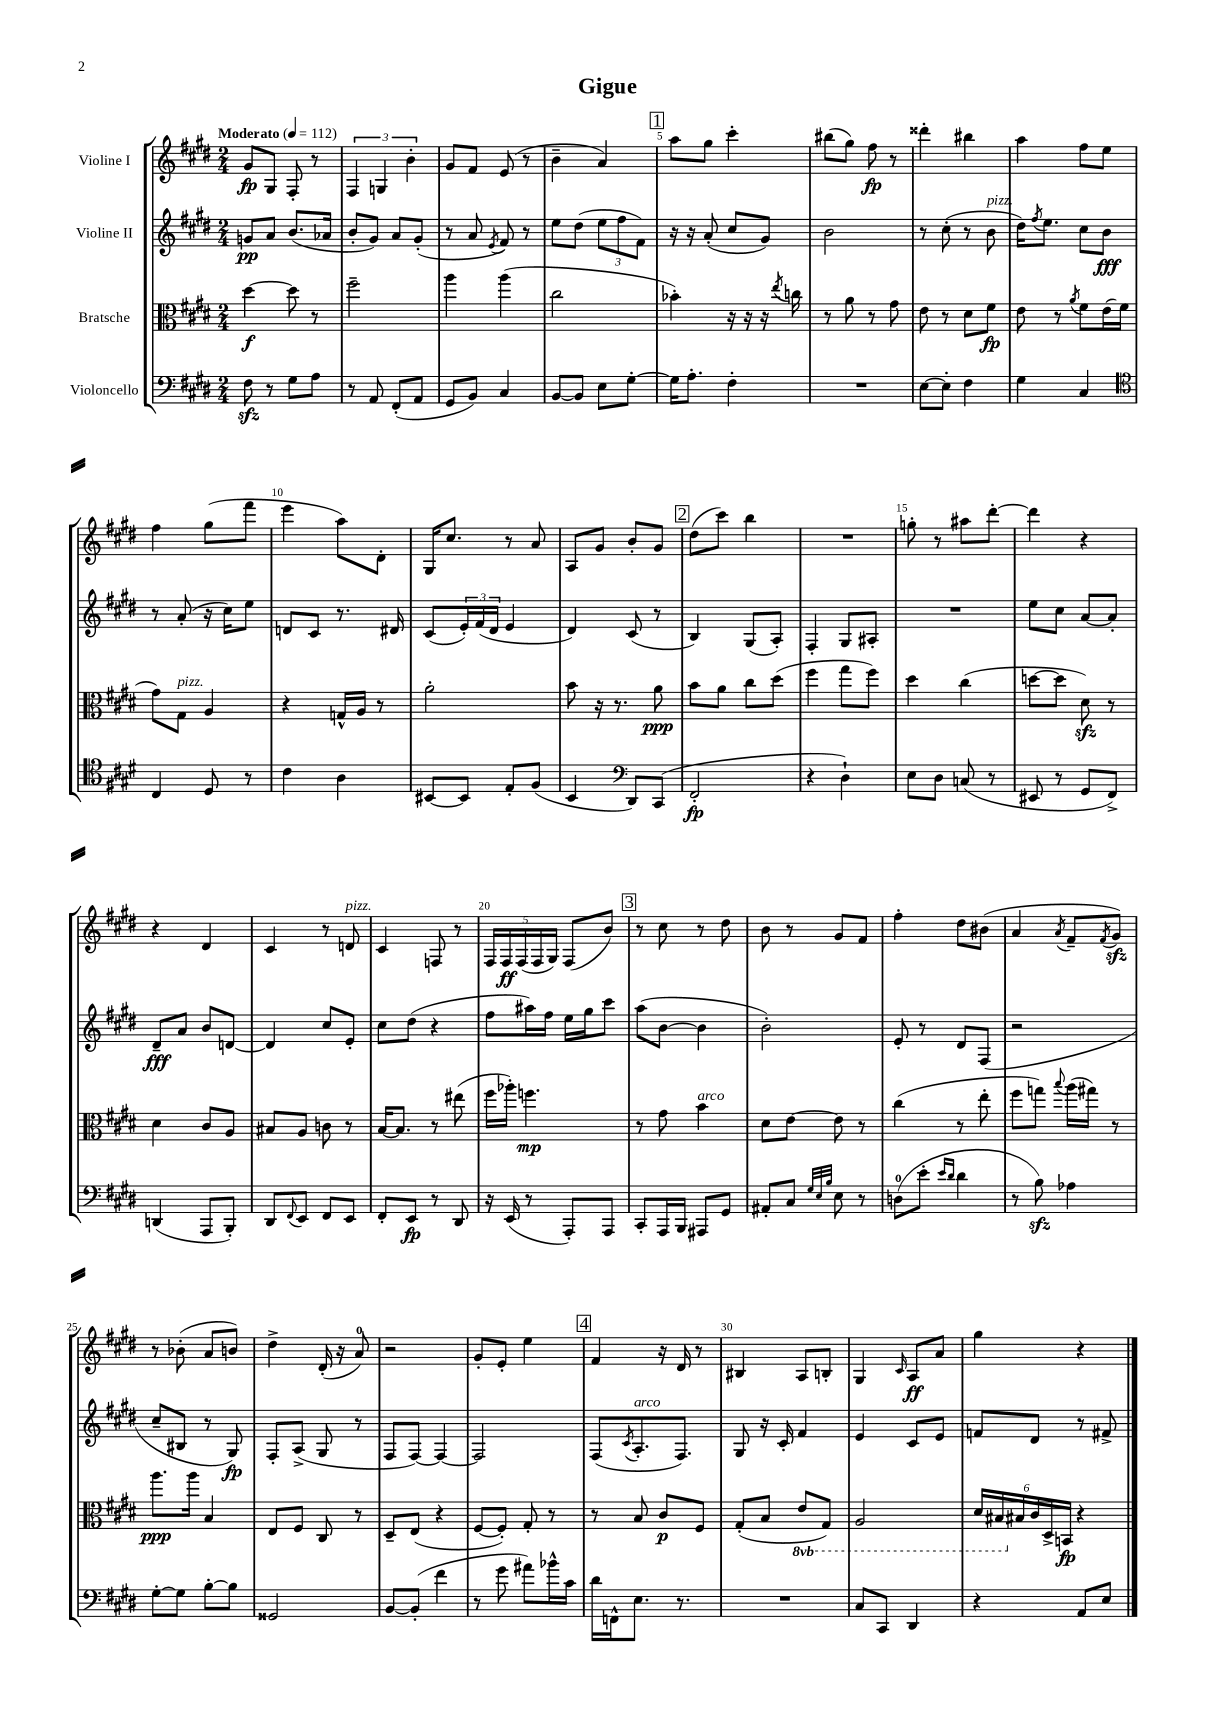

**kern	**kern	**kern	**kern
*staff4	*staff3	*staff2	*staff1
*clefF4	*clefC3	*clefG2	*clefG2
*k[f#c#g#d#]	*k[f#c#g#d#]	*k[f#c#g#d#]	*k[f#c#g#d#]
*M2/4	*M2/4	*M2/4	*M2/4
*MM112	*MM112	*MM112	*MM112
8F#\	[4dd#\	8g/L	8g#/L
8r	.	8a/J	8G#/J
8G#\L	8dd#\]	(8.b/L	8F#'/
8A\J	8r	.	8r
.	.	16a-/Jk	.
=	=	=	=
8r	2ff#~\	8b'/L	6F#/
8AA/	.	8g#/J)	.
.	.	.	6G/
(8FF#'/L	.	8a/L	.
.	.	.	6b'\
8AA/J	.	(8g#'/J	.
=	=	=	=
8GG#/L	4aa\	8r	8g#/L
8BB/J)	.	8a/	8f#/J
.	.	8qe/	.
4C#/	(4aa\	8f#/)	(8e/
.	.	8r	8r
=	=	=	=
[8BB/L	2cc#\	8ee\L	4b~\
8BB/]J	.	(8dd#\J	.
8E\L	.	12ee\L	4a/)
.	.	12ff#\	.
[8G#'\J	.	.	.
.	.	12f#\J)	.
=	=	=	=
16G#\]LK	4b-'\)	16r	8aa\L
8.A'\J	.	16r	.
.	.	(8a'/	8gg#\J
4F#'\	16r	8cc#/L	4ccc#'\
.	16r	.	.
.	16r	8g#/J)	.
.	8qee/	.	.
.	16cc\	.	.
=	=	=	=
2r	8r	2b\	(8bb#\L
.	8a\	.	8gg#\J)
.	8r	.	8ff#\
.	8g#\	.	8r
=	=	=	=
[8E\L	8e\	8r	4ddd##'\
8E'\]J	8r	(8cc#'\	.
4F#\	8d#\L	8r	4bb#\
.	8f#\J	8b\	.
=	=	=	=
4G#\	8e\	16dd#\LK)	4aa\
.	.	8qff#/	.
.	.	8.ee\J	.
.	8r	.	.
.	8qa/	.	.
4C#/	8f#\L	8cc#\L	8ff#\L
.	(16e\L	8b\J	8ee\J
.	16f#\JJ	.	.
=	=	=	=
*clefC4	*	*	*
4C#/	8g#\L)	8r	4ff#\
.	8G#\J	(8a'/	.
8D#/	4A/	16r	(8gg#\L
.	.	16cc#\LK)	.
8r	.	8ee\J	8fff#\J
=	=	=	=
4c#\	4r	8d/L	4eee\
.	.	8c#/J	.
4A\	16G^^/LL	8.r	8aa\L)
.	16A/JJ	.	.
.	8r	.	8d#'\J
.	.	16d#/	.
=	=	=	=
[8BB#/L	2a'\	(8c#/L	16G#/LK
.	.	.	8.cc#/J
8BB#/]J	.	24e'/L)	.
.	.	(24f#/	.
.	.	24d#/JJ	.
8E'/L	.	4e/	8r
(8F#/J	.	.	8a/
=	=	=	=
4BB/	8b\	4d#/)	8A/L
.	16r	.	8g#/J
.	8.r	.	.
*clefF4	*	*	*
8DD#/L)	.	(8c#/	8b'/L
(8CC#/J	8a\	8r	8g#/J
=	=	=	=
2FF#'/	8b\L	4B/)	(8dd#\L
.	8a\J	.	8ccc#\J)
.	8cc#\L	(8G#/L	4bb\
.	(8dd#\J	8A'/J)	.
=	=	=	=
4r	4ff#\	4F#'/	2r
4D#`\)	8gg#\L	8G#/L	.
.	8ff#\J)	8A#'/J	.
=	=	=	=
8E\L	4dd#\	2r	8gg'\
8D#\J	.	.	8r
(8C/	(4cc#\	.	8aa#\L
8r	.	.	[8ddd#'\J
=	=	=	=
8EE#/	[8dd\L	8ee\L	4ddd#\]
8r	8dd\]J	8cc#\J	.
8GG#/L	8d#\)	[8a/L	4r
8FF#^/J)	8r	8a'/]J	.
=	=	=	=
(4DD/	4d#\	8d#~/L	4r
.	.	8a/J	.
8AAA/L	8c#/L	8b/L	4d#/
8BBB'/J)	8A/J	[8d/J	.
=	=	=	=
8DD#/L	8B#/L	4d/]	4c#/
8qqFF#/	.	.	.
8EE/J	8A/J	.	.
8FF#/L	8c\	8cc#/L	8r
8EE/J	8r	8e'/J	8d/
=	=	=	=
8FF#'/L	[16B/LK	8cc#\L	4c#/
.	8.B/]J	.	.
8EE/J	.	(8dd#\J	.
8r	8r	4r	8F/
8DD#/	(8ee#\	.	8r
=	=	=	=
16r	16ff#\LL	8ff#\L	20F#/LL
.	.	.	20F#/
(16EE/	16aa-'\JJ)	.	.
.	.	.	(20F#/
8r	4.ff\	16aa#\L)	.
.	.	.	20F#/
.	.	16ff#\JJ	.
.	.	.	20G#/JJ)
8AAA'/L)	.	16ee\LL	(8F#/L
.	.	16gg#\J	.
8AAA/J	.	8ccc#\J	8b/J)
=	=	=	=
8CC#'/L	8r	(8aa\L	8r
16AAA/L	8g#\	[8b\J	8cc#\
16BBB/JJ	.	.	.
8AAA#/L	4b\	4b\]	8r
8GG#/J	.	.	8dd#\
=	=	=	=
8AA#'/L	8d#\L	2b'\)	8b\
8C#/J	[8e\J	.	8r
32qqG#/LLL	.	.	.
32qqE/	.	.	.
32qqB/JJJ	.	.	.
8E\	8e\]	.	8g#/L
8r	8r	.	8f#/J
=	=	=	=
(8D\L	(4cc#\	8e'/	4ff#'\
8e'\J	.	8r	.
16qqe/LL	.	.	.
16qqd#/JJ	.	.	.
4d#\	8r	8d#/L	8dd#\L
.	8ee'\	(8F#/J	(8b#\J
=	=	=	=
8r	8ff#\L	2r	4a/
8B\)	8gg\J)	.	.
.	8qqbb/	.	8qa/
4A-\	(16aa\LL	.	8f#~/L
.	16gg#\JJ)	.	.
.	.	.	8qf#/
.	8r	.	8g#/J)
=	=	=	=
[8G#'\L	8.aa\L	8cc#~/L	8r
8G#\]J	.	8B#/J	(8b-'\
.	16aa\Jk	.	.
[8B'\L	4B/	8r	8a/L
8B\]J	.	8G#/)	8b/J)
=	=	=	=
2GG##/	8E/L	8F#'/L	4dd#^\
.	8F#/J	(8A^/J	.
.	8C#/	8G#/	(16d#'/
.	.	.	16r
.	8r	8r	8a/)
=	=	=	=
[8BB/L	8D#~/L	8F#/L	2r
(8BB'/]J	(8E/J	[8F#/J)	.
4f#\	4r	4F#/_	.
=	=	=	=
8r	[8F#/L	2F#/]	8g#'/L
8g#\	8F#'/]J)	.	8e'/J
8a#\L)	8G#'/	.	4ee\
16b-^^\L	8r	.	.
16c#\JJ	.	.	.
=	=	=	=
16d#\LL	8r	(8F#/L	4f#/
16FF^^\J	.	.	.
.	.	8qc#/	.
8.E\J	8B/	8.A'/	.
.	8c#/L	.	16r
8.r	.	8.F#/J)	16d#/
.	8F#/J	.	8r
=	=	=	=
2r	(8G#'/L	8G#/	4B#/
.	8B/J	16r	.
.	.	16c#'/	.
.	8E/L	4f#/	8A/L
.	8GG#/J)	.	8B'/J
=	=	=	=
8C#/L	2AA/	4e/	4G#/
8CC#/J	.	.	.
.	.	.	16qqc#/
4DD#/	.	8c#/L	8A/L
.	.	8e/J	8a/J
=	=	=	=
4r	24D#/LL	8f/L	4gg#\
.	24BB#/	.	.
.	24B#/	.	.
.	24c#/	8d#/J	.
.	24D#^/	.	.
.	24BB/JJ	.	.
8AA/L	4r	8r	4r
8E/J	.	8f#^/	.
==	==	==	==
*-	*-	*-	*-
